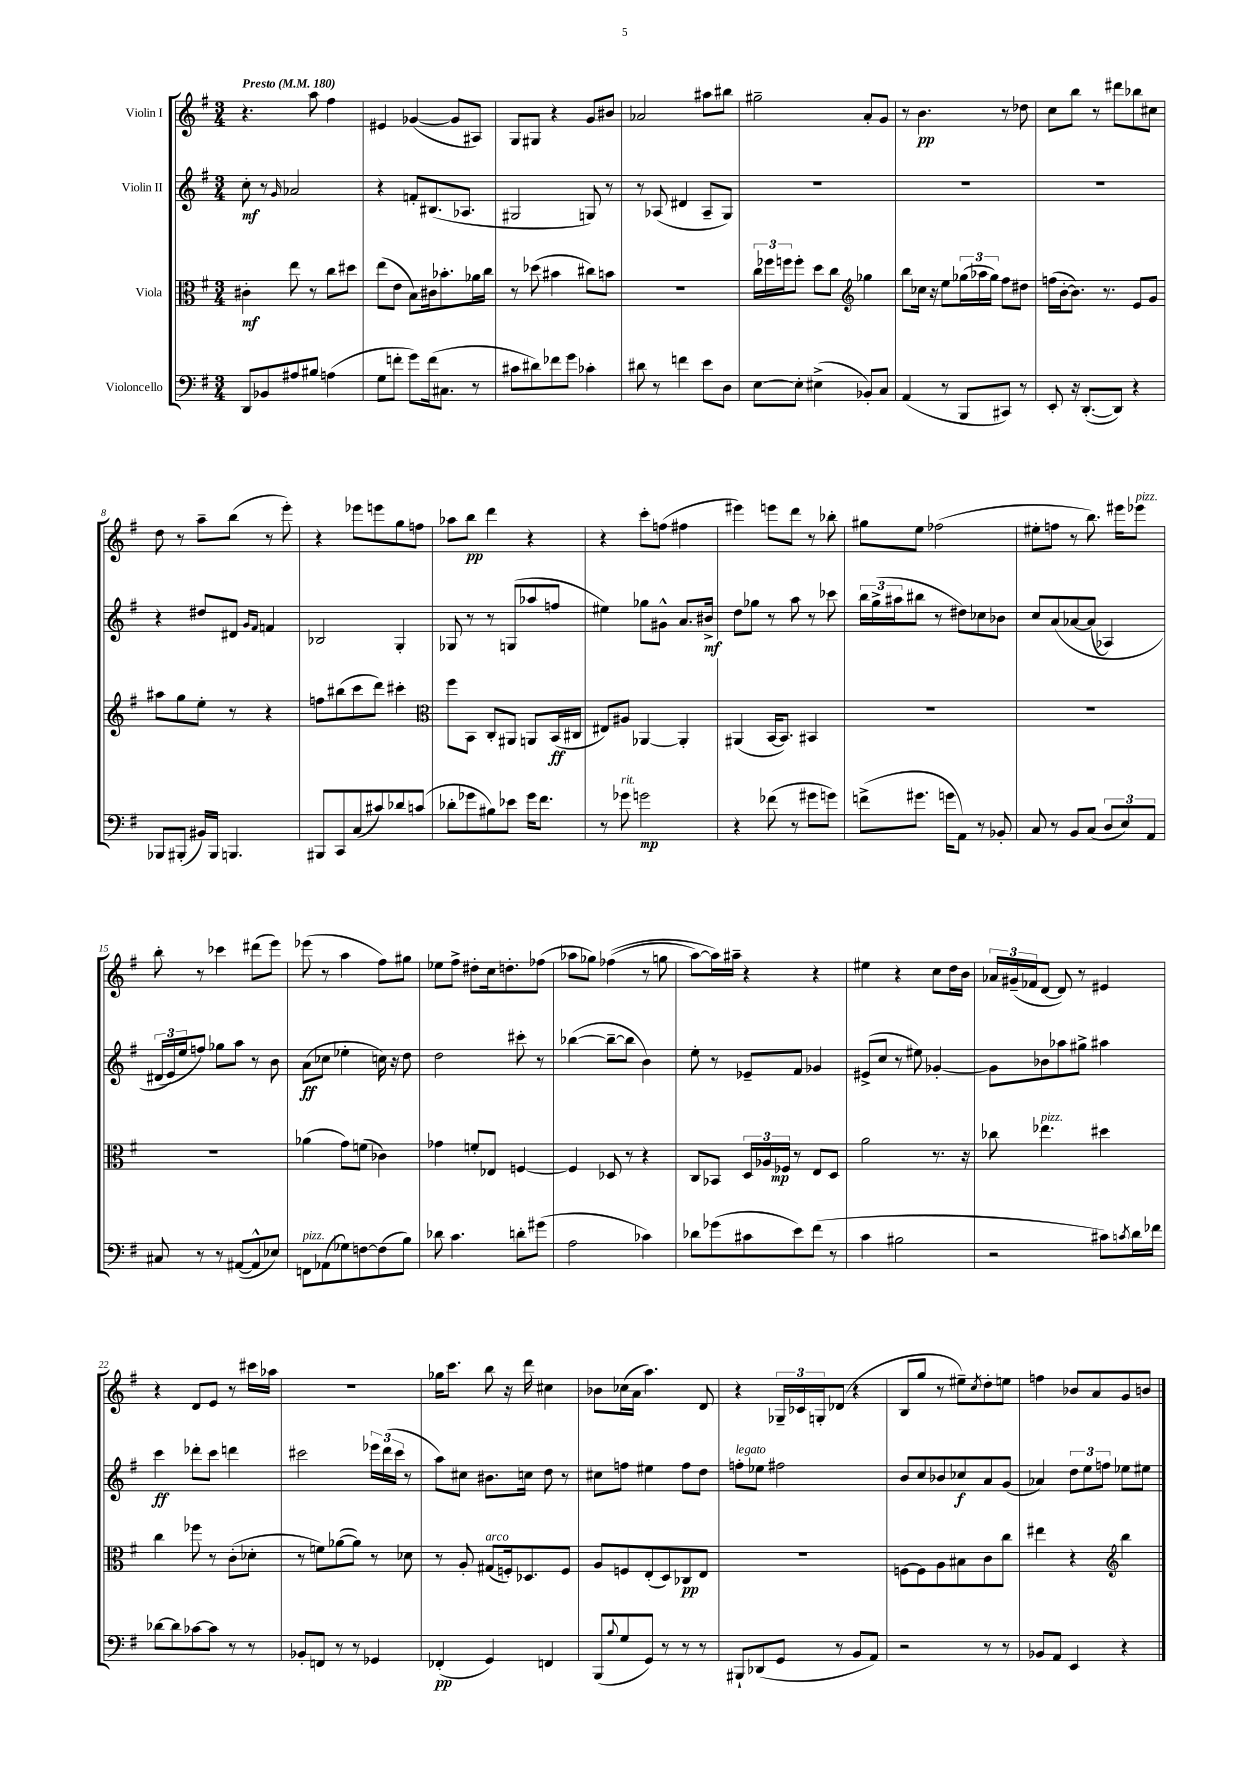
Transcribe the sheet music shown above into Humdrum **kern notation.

**kern	**dynam	**kern	**dynam	**kern	**dynam	**kern	**dynam
*part4	*part4	*part3	*part3	*part2	*part2	*part1	*part1
*staff4	*staff4	*staff3	*staff3	*staff2	*staff2	*staff1	*staff1
*I"Violoncello	*	*I"Viola	*	*I"Violin II	*	*I"Violin I	*
*clefF4	*	*clefC3	*	*clefG2	*	*clefG2	*
*k[f#]	*	*k[f#]	*	*k[f#]	*	*k[f#]	*
*M3/4	*	*M3/4	*	*M3/4	*	*M3/4	*
*MM180	*	*MM180	*	*MM180	*	*MM180	*
=1	=1	=1	=1	=1	=1	=1	=1
!	!	!	!	!	!	!LO:TX:a:B:t=Presto	!
8DD/L	.	4c#X'\	mf	8cc'\	mf	4.r	.
8BB-X/	.	.	.	8r	.	.	.
.	.	.	.	16qqg/	.	.	.
8A#X/	.	8ee\	.	2a-X/	.	.	.
8B#X/J	.	8r	.	.	.	8aa\	.
(4An\	.	8cc\L	.	.	.	4ff#\	.
.	.	8dd#X\J	.	.	.	.	.
=2	=2	=2	=2	=2	=2	=2	=2
8G\L	.	(8ee\L	.	4r	.	4e#X/	.
8fn'\J	.	8e\J	.	.	.	.	.
8g\L)	.	8B\L)	.	8fn'/L	.	([4g-X/	.
(16f\k	.	16c#X\k	.	(8.B#X/	.	.	.
8.C#X\J	.	8.b-X'\	.	.	.	.	.
.	.	.	.	.	.	8g-/L]	.
.	.	.	.	8.A-X/J	.	.	.
8r	.	16a-X\L	.	.	.	8A#X/J)	.
.	.	16cc\JJ	.	.	.	.	.
=3	=3	=3	=3	=3	=3	=3	=3
8c#X\L	.	8r	.	2G#X/	.	8G/L	.
8d#X\)	.	(8dd-X\	.	.	.	8G#X/J	.
8f-X\	.	4b#X\	.	.	.	4r	.
8g\J	.	.	.	.	.	.	.
4c-X'\	.	8cc#X\L)	.	8Gn/)	.	8g/L	.
.	.	8bn\J	.	8r	.	8b#X/J	.
=4	=4	=4	=4	=4	=4	=4	=4
8d#X\	.	2.r	.	8r	.	2a-X/	.
8r	.	.	.	(8A-X/	.	.	.
4fn\	.	.	.	4d#X/	.	.	.
8e\L	.	.	.	8A-~/L	.	8aa#X\L	.
8D\J	.	.	.	8G/J)	.	8bb#X\J	.
=5	=5	=5	=5	=5	=5	=5	=5
[8E\L	.	24cc\LL	.	2.r	.	2gg#X~\	.
.	.	24ff-X\	.	.	.	.	.
.	.	24ffn\J	.	.	.	.	.
8E'\J]	.	8ff'\J	.	.	.	.	.
(4E#X^\	.	8dd\L	.	.	.	.	.
.	.	8cc\J	.	.	.	.	.
*	*	*clefG2	*	*	*	*	*
8BB-X'/L)	.	4gg-X\	.	.	.	8a'/L	.
8C/J	.	.	.	.	.	8g/J	.
=6	=6	=6	=6	=6	=6	=6	=6
(4AA/	.	8bb\L	.	2.r	.	8r	.
.	.	16cc-X\Jk	.	.	.	4.b\	pp
.	.	16r	.	.	.	.	.
8r	.	8ee\L	.	.	.	.	.
8BBB/L	.	(24gg-X\L	.	.	.	.	.
.	.	24aa-X\	.	.	.	.	.
.	.	24gg-\JJ)	.	.	.	.	.
8CC#X/J)	.	8ff#\L	.	.	.	8r	.
8r	.	8dd#X\J	.	.	.	8dd-X\	.
=7	=7	=7	=7	=7	=7	=7	=7
8EE'/	.	(16ffn\LL	.	2.r	.	8cc\L	.
.	.	[16b'\J	.	.	.	.	.
16r	.	8.b\J])	.	.	.	8bb\J	.
([8.DD'/L	.	.	.	.	.	.	.
.	.	.	.	.	.	8r	.
.	.	8.r	.	.	.	.	.
8DD/J])	.	.	.	.	.	8ddd#X\L	.
4r	.	8e/L	.	.	.	8bb-X\	.
.	.	8g/J	.	.	.	8cc#X\J	.
!!LO:LB:g=z
=8	=8	=8	=8	=8	=8	=8	=8
8BBB-X/L	.	8aa#X\L	.	4r	.	8dd\	.
(8BBB#X'/J	.	8gg\	.	.	.	8r	.
16BB#X/LL)	.	8ee'\J	.	8dd#X/L	.	8aa~\L	.
16BBB#/JJ	.	.	.	.	.	.	.
4.BBBn/	.	8r	.	8d#X/J	.	(8bb\J	.
.	.	.	.	16qqg/LL	.	.	.
.	.	.	.	16qqf#/JJ	.	.	.
.	.	4r	.	4fn/	.	8r	.
.	.	.	.	.	.	8eee'\)	.
=9	=9	=9	=9	=9	=9	=9	=9
8BBB#X/L	.	8ffn\L	.	2B-X/	.	4r	.
8CC/	.	(8bb#X\	.	.	.	.	.
(8C/	.	8ccc\	.	.	.	8eee-X\L	.
8c#X/)	.	8ddd\J)	.	.	.	8eeen\	.
8d-X/	.	4ccc#X'\	.	4G'/	.	8gg\	.
(8cn/J	.	.	.	.	.	8ffn\J	.
=10	=10	=10	=10	=10	=10	=10	=10
*	*	*clefC3	*	*	*	*	*
8d-X'\L	.	8ff#\L	.	8G-X/	.	8aa-X\L	.
8g-X\	.	8BB\J	.	8r	.	8bb\J	pp
8B#X\)	.	8C'/L	.	8r	.	4ddd\	.
8e-X\J	.	8AA#X/J	.	(8Gn/L	.	.	.
16g-\KL	.	8AAn/L	.	8aa-X/	.	4r	.
8.f#\J	.	.	.	.	.	.	.
.	.	(16BB/L	ff	8ffn/J	.	.	.
.	.	16C#X/JJ	.	.	.	.	.
=11	=11	=11	=11	=11	=11	=11	=11
8r	.	8E#X/L)	.	4ee#X\)	.	4r	.
!LO:TX:a:i:t=rit.	!	!	!	!	!	!	!
8g-X\	.	8A#X/J	.	.	.	.	.
2gn\	mp	[4AA-X/	.	8gg-X\L	.	8ccc'\L	.
.	.	.	.	8g#X^^\J	.	(8ffn\J	.
.	.	4AA-'/]	.	8.a/L	.	4ff#X\	.
.	.	.	.	16b#X^/Jk	mf	.	.
=12	=12	=12	=12	=12	=12	=12	=12
4r	.	(4AA#X/	.	8dd\L	.	4eee#X\)	.
.	.	.	.	8gg-X\J	.	.	.
(8f-X\	.	[16BB/KL	.	8r	.	8eeen\L	.
.	.	8.BB/J])	.	.	.	.	.
8r	.	.	.	8aa\	.	8ddd\J	.
8g#X\L	.	4BB#X/	.	8r	.	8r	.
8gn\J)	.	.	.	8ccc-X\	.	8bb-X'\	.
=13	=13	=13	=13	=13	=13	=13	=13
(8fn^\L	.	2.r	.	24bb\LL	.	8gg#X\L	.
.	.	.	.	(24gg^\	.	.	.
.	.	.	.	24aa#X\J	.	.	.
8.g#X\J	.	.	.	8bb#X\J	.	8ee\J	.
.	.	.	.	8r	.	(2ff-X\	.
16gn\KL	.	.	.	.	.	.	.
8AA\J)	.	.	.	8dd#X\L)	.	.	.
8r	.	.	.	8cc-X\	.	.	.
8BB-X'/	.	.	.	8b-X\J	.	.	.
=14	=14	=14	=14	=14	=14	=14	=14
8C/	.	2.r	.	8cc/L	.	8ee#X'\L	.
8r	.	.	.	(8a/	.	8ffn\J	.
8BB/L	.	.	.	[8a-X/	.	8r	.
(8C/J	.	.	.	(8a-/J]	.	8.bb\)	.
12D/L	.	.	.	4A-X/)	.	.	.
.	.	.	.	.	.	16eee#X\KL	.
12E/)	.	.	.	.	.	.	.
!	!	!	!	!	!	!LO:TX:a:i:t=pizz.	!
.	.	.	.	.	.	8eee-X\J	.
12AA/J	.	.	.	.	.	.	.
!!LO:LB:g=z
=15	=15	=15	=15	=15	=15	=15	=15
8C#X/	.	2.r	.	(24d#X/LL	.	8bb'\	.
.	.	.	.	24e/)	.	.	.
.	.	.	.	24ee/J	.	.	.
8r	.	.	.	8ffn/J)	.	8r	.
8r	.	.	.	8gg-X\L	.	4ccc-X\	.
([8AA#X/L	.	.	.	8aa\J	.	.	.
8AA#^^/]	.	.	.	8r	.	(8ddd#X\L	.
8E-X/J)	.	.	.	8b\	.	8eee\J)	.
=16	=16	=16	=16	=16	=16	=16	=16
!LO:TX:a:i:t=pizz.	!	!	!	!	!	!	!
8FFn\L	.	(4a-X\	.	(8a\L	ff	(8eee-X\	.
(8AA-X\	.	.	.	8cc-X\J	.	8r	.
8G-X\)	.	8g\L)	.	4ee-X'\	.	4aa\	.
[8Fn\	.	(8fn\J	.	.	.	.	.
(8F\]	.	4c-X\)	.	16ccn\)	.	8ff#\L)	.
.	.	.	.	16r	.	.	.
8B\J)	.	.	.	8dd\	.	8gg#X\J	.
=17	=17	=17	=17	=17	=17	=17	=17
8d-X\	.	4g-X\	.	2dd\	.	8ee-X\L	.
4.c\	.	.	.	.	.	8ff#^\J	.
.	.	8fn'/L	.	.	.	8dd#X'\L	.
.	.	8E-X/J	.	.	.	16cc\k	.
.	.	.	.	.	.	8.ddn'\	.
8dn'\L	.	[4Fn/	.	8ccc#X'\	.	.	.
(8g#X\J	.	.	.	8r	.	(8ff-X\J	.
=18	=18	=18	=18	=18	=18	=18	=18
2A\	.	4F/]	.	([4bb-X\	.	8aa-X\L	.
.	.	.	.	.	.	8gg-X\J)	.
.	.	8D-X/	.	8bb-~\L_	.	((4ff-X\	.
.	.	8r	.	8bb-\J]	.	.	.
4c-X\)	.	4r	.	4b\)	.	8r	.
.	.	.	.	.	.	8ggn\	.
=19	=19	=19	=19	=19	=19	=19	=19
8d-X\L	.	8C/L	.	8ee'\	.	[8aa\L)	.
(8g-X\	.	8BB-X/J	.	8r	.	16aa\L])	.
.	.	.	.	.	.	16aa#X~\JJ	.
8c#X\	.	24D/LL	.	8e-X~/L	.	4r	.
.	.	24A-X/	.	.	.	.	.
.	.	24F-X/JJ	mp	.	.	.	.
8e\)	.	8r	.	8f#/J	.	.	.
(8f#\J	.	8E/L	.	4g-X/	.	4r	.
8r	.	8D/J	.	.	.	.	.
=20	=20	=20	=20	=20	=20	=20	=20
4c\	.	2a\	.	(8e#X^/L	.	4ee#X\	.
.	.	.	.	8cc/J	.	.	.
2B#X\	.	.	.	8r	.	4r	.
.	.	.	.	8ee#X\)	.	.	.
.	.	8.r	.	[4g-X'/	.	8cc\L	.
.	.	.	.	.	.	16dd\L	.
.	.	16r	.	.	.	16b\JJ	.
=21	=21	=21	=21	=21	=21	=21	=21
2r	.	8cc-X\	.	8g-\L]	.	24a-X/LL	.
.	.	.	.	.	.	(24g#X~/	.
.	.	.	.	.	.	24f-X/J	.
!	!	!LO:TX:a:i:t=pizz.	!	!	!	!	!
.	.	4.ee-X\	.	8b-X\	.	[8d/J	.
.	.	.	.	8aa-X\	.	8d/])	.
.	.	.	.	8gg#X^\J	.	8r	.
8c#X\L)	.	4dd#X\	.	4aa#X\	.	4e#X/	.
8qcn/	.	.	.	.	.	.	.
16d\L	.	.	.	.	.	.	.
16f-X\JJ	.	.	.	.	.	.	.
!!LO:LB:g=z
=22	=22	=22	=22	=22	=22	=22	=22
[8d-X\L	.	4cc\	.	4ccc\	ff	4r	.
8d-\]	.	.	.	.	.	.	.
[8c-X\	.	8ff-X\	.	8ddd-X'\L	.	8d/L	.
8c-\J]	.	8r	.	8ccc\J	.	8e/J	.
8r	.	(8c'\L	.	4dddn\	.	8r	.
8r	.	8d-X'\J	.	.	.	16ccc#X\LL	.
.	.	.	.	.	.	16aa-X\JJ	.
=23	=23	=23	=23	=23	=23	=23	=23
8BB-X'/L	.	8r	.	2ccc#X\	.	2.r	.
8FFn/J	.	8fn\L)	.	.	.	.	.
8r	.	([8a-X\	.	.	.	.	.
8r	.	8a-\J])	.	.	.	.	.
4GG-X/	.	8r	.	24eee-X\LL	.	.	.
.	.	.	.	(24ddd\	.	.	.
.	.	.	.	24ccc#\JJ	.	.	.
.	.	8d-X\	.	8r	.	.	.
=24	=24	=24	=24	=24	=24	=24	=24
(4FF-X'/	pp	8r	.	8aa\L)	.	16gg-X\KL	.
.	.	.	.	.	.	8.ccc\J	.
.	.	8A'/	.	8cc#X\J	.	.	.
!	!	!LO:TX:a:i:t=arco	!	!	!	!	!
4GG/)	.	(8G#X/L	.	8.b#X\L	.	8bb\	.
.	.	16Fn'/k)	.	.	.	16r	.
.	.	8.D-X/	.	16ccn\Jk	.	16ddd\	.
4FFn/	.	.	.	8dd\	.	4cc#X\	.
.	.	8F/J	.	8r	.	.	.
=25	=25	=25	=25	=25	=25	=25	=25
(8BBB/L	.	8A/L	.	8cc#X\L	.	8b-X\L	.
8qqB/	.	.	.	.	.	.	.
8G/	.	8Fn/	.	8ffn\J	.	(16cc-X\L	.
.	.	.	.	.	.	16a\JJ	.
8GG/J)	.	(8E'/	.	4ee#X\	.	4.aa\)	.
8r	.	8D/)	.	.	.	.	.
8r	.	8C-X/	pp	8ff\L	.	.	.
8r	.	8E/J	.	8dd\J	.	8d/	.
=26	=26	=26	=26	=26	=26	=26	=26
!	!	!	!	!LO:TX:a:i:t=legato	!	!	!
8BBB#X`/L	.	2.r	.	8ffn'\L	.	4r	.
(8DD-X/	.	.	.	8ee-X\J	.	.	.
8GG/J	.	.	.	2ff#X\	.	24G-X~/LL	.
.	.	.	.	.	.	24c-X/	.
.	.	.	.	.	.	24Gn'/J	.
8r	.	.	.	.	.	(8d-X/J	.
8BB/L	.	.	.	.	.	4r	.
8AA/J)	.	.	.	.	.	.	.
=27	=27	=27	=27	=27	=27	=27	=27
2r	.	[8Fn\L	.	8b/L	.	8B/L	.
.	.	8F\]	.	8cc/	.	8gg/J	.
.	.	8A\	.	8b-X/	.	8r	.
.	.	8B#X\	.	8cc-X/	f	8ee#X~\L)	.
.	.	.	.	.	.	8qcc/	.
8r	.	8c\	.	8a/	.	8dd'\	.
8r	.	8cc\J	.	(8g/J	.	8een\J	.
=28	=28	=28	=28	=28	=28	=28	=28
8BB-X/L	.	4ee#X\	.	4a-X/)	.	4ffn\	.
8AA/J	.	.	.	.	.	.	.
4EE/	.	4r	.	12dd\L	.	8b-X/L	.
.	.	.	.	12ee\	.	.	.
.	.	.	.	.	.	8a/	.
.	.	.	.	12ffn\J	.	.	.
*	*	*clefG2	*	*	*	*	*
4r	.	4bb\	.	8ee-X\L	.	8g/	.
.	.	.	.	8ee#X\J	.	8bn/J	.
==	==	==	==	==	==	==	==
*-	*-	*-	*-	*-	*-	*-	*-
